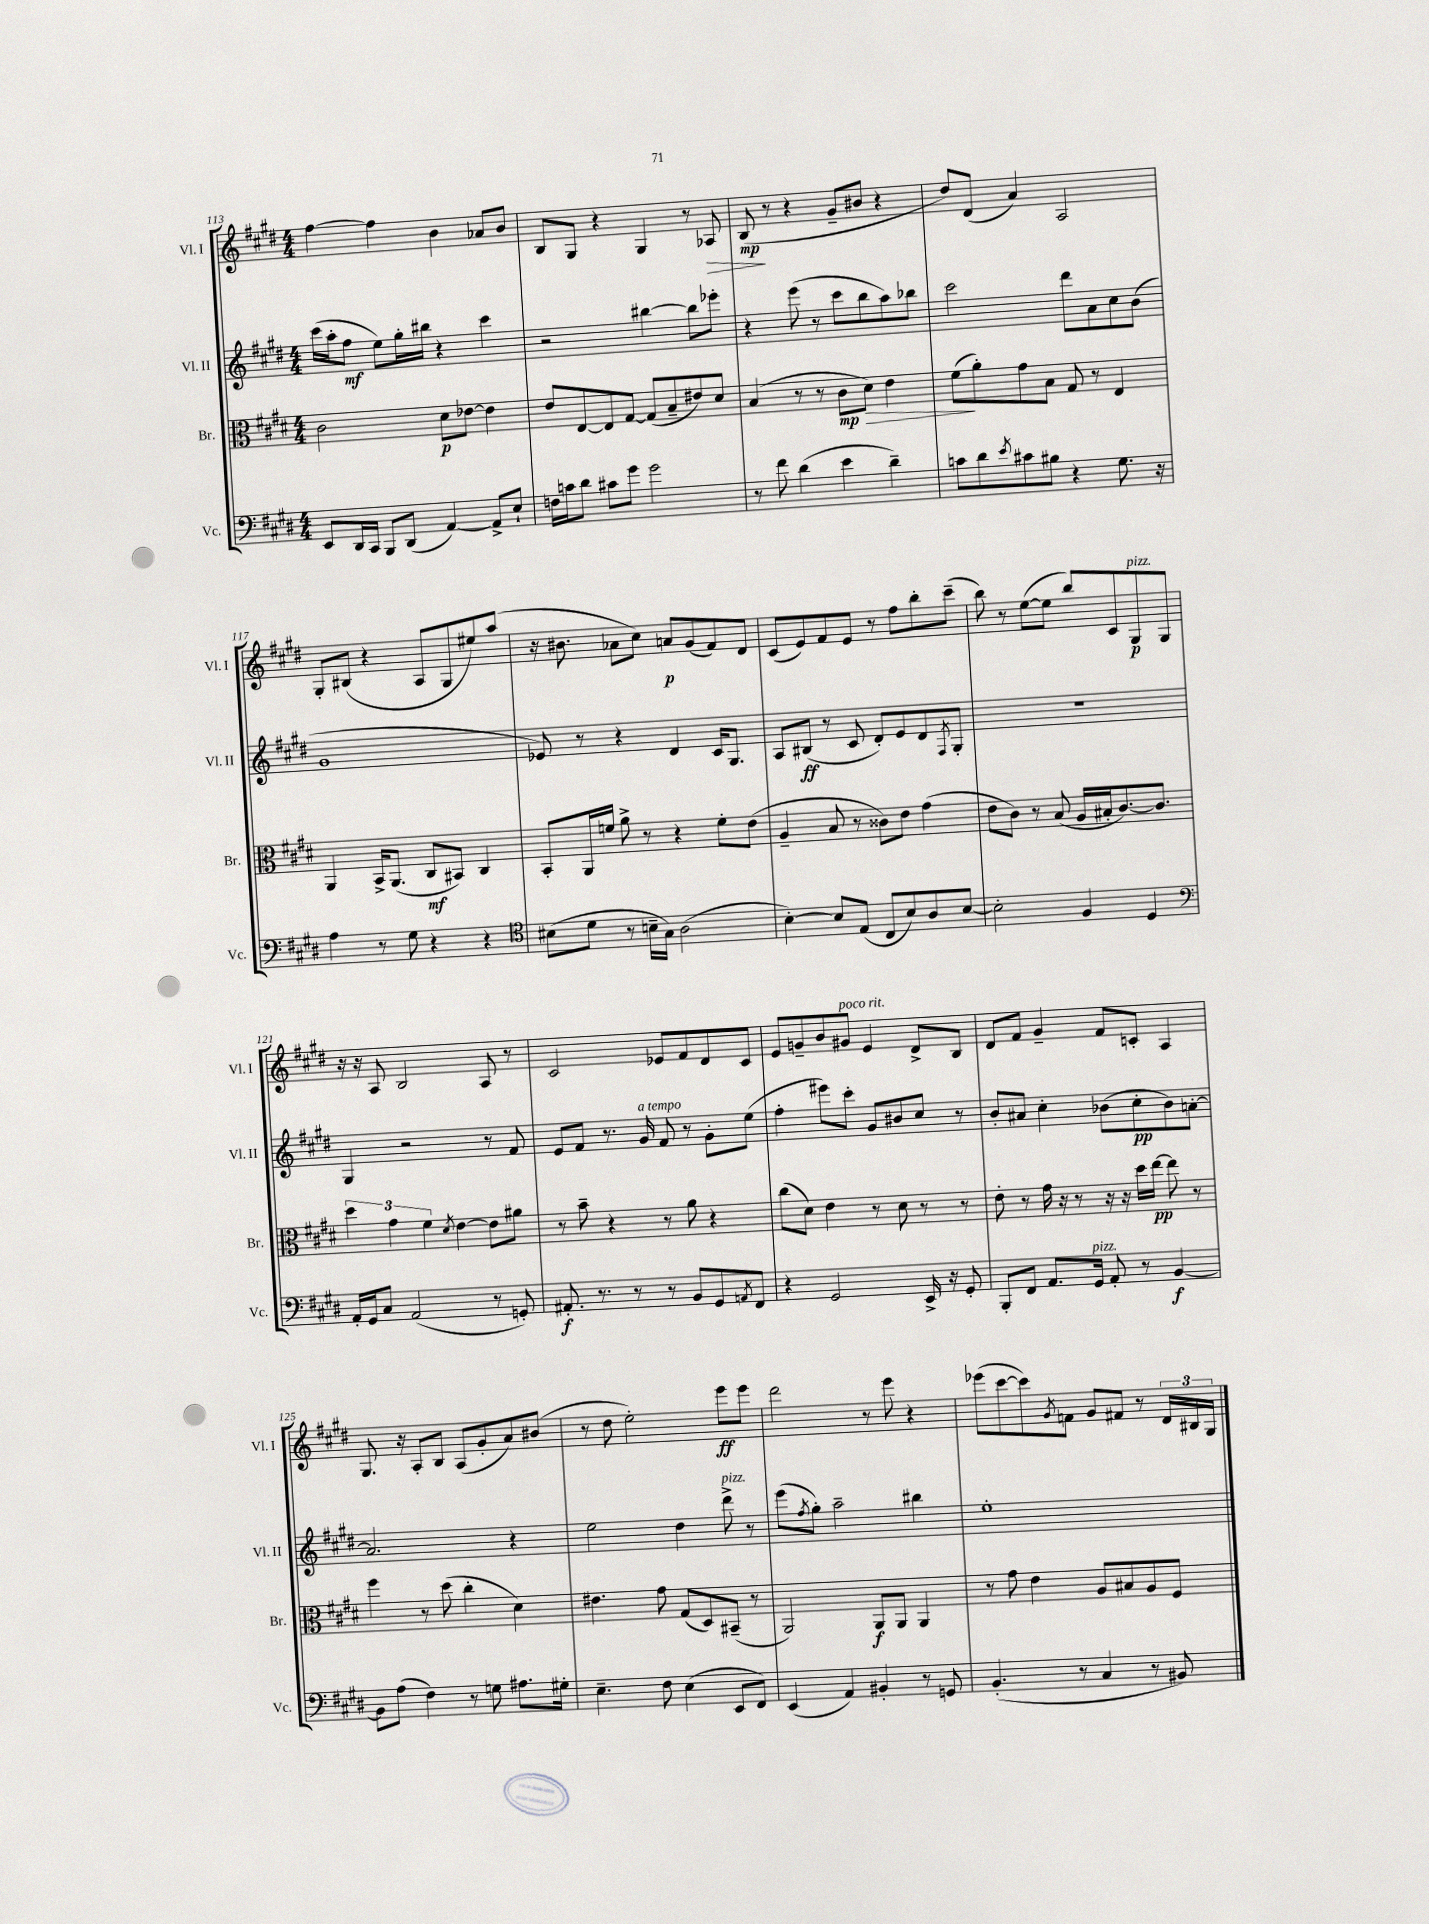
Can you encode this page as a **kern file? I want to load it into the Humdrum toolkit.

**kern	**kern	**kern	**kern
*staff4	*staff3	*staff2	*staff1
*clefF4	*clefC3	*clefG2	*clefG2
*k[f#c#g#d#]	*k[f#c#g#d#]	*k[f#c#g#d#]	*k[f#c#g#d#]
*M4/4	*M4/4	*M4/4	*M4/4
8EE/L	2c#\	(16ccc#\LL	[4ff#\
.	.	16aa'\J	.
16DD#/L	.	8ff#\J	.
16CC#/JJ	.	.	.
8BBB/L	.	8ee\L)	4ff#\]
(8DD#/J	.	16gg#'\L	.
.	.	16bb#\JJ	.
[4AA/)	8d#\L	4r	4b\
.	[8e-\J	.	.
8AA^/]L	4e-\]	4ccc#\	8a-/L
8E`/J	.	.	8b/J
=	=	=	=
16F\LL	8e/L	2r	8B/L
16c\J	.	.	.
8d#\J	[8E/	.	8G#/J
8c#\L	8E/]	.	4r
8g#\J	[8G#/J	.	.
2g#\	(8G#/]L	[4bb#\	4G#/
.	8B~/	.	.
.	8e#/)	8bb#\]L	8r
.	8d#/J	8eee-'\J	8A-/
=	=	=	=
8r	(4B/	4r	(8B/
8f#\	.	.	8r
(4d#\	8r	(8eee\	4r
.	8r	8r	.
4e\	8c#\L	8ccc#\L	8g#~/L
.	8d#\J)	8bb\	8b#/J
4d#~\)	4e\	8aa\)	4r
.	.	8bb-\J	.
=	=	=	=
8c\L	(8f#\L	2ccc#\	8dd#/L)
8d#\	8a'\)	.	(8d#/J
8qe/	.	.	.
8c#\	8g#\	.	4a/)
8B#\J	8B\J	.	.
4r	8G#/	8ddd#\L	2A/
.	8r	8a\	.
8.G#\	4E/	8cc#\	.
.	.	(8b\J	.
16r	.	.	.
=	=	=	=
4A\	4AA/	1g#	8G#'/L
.	.	.	(8B#/J
8r	16BB^/LK	.	4r
.	(8.AA/J	.	.
8G#\	.	.	.
4r	8C#/L	.	8A/L
.	8BB#/J)	.	8G#/
4r	4C#/	.	8ee#/)
.	.	.	(8aa/J
=	=	=	=
*clefC4	*	*	*
(8B#\L	8BB'/L	8e-/)	16r
.	.	.	8.b#\
8d#\J	16AA/L	8r	.
.	16f/JJ	.	.
8r	8a^\	4r	8a-\L
16B~\LL	8r	.	8cc#\J)
16G#\JJ)	.	.	.
(2A\	4r	4d#/	8a/L
.	.	.	(8g#/
.	8f'\L	16c#/LK	8f#/)
.	.	8.G#/J	.
.	(8e\J	.	8d#/J
=	=	=	=
[4B'\)	4A~/	8A/L	(8c#/L
.	.	(8B#/J	8e/)
8B/]L	8B/	8r	8f#/
(8E/J	8r	8c#/	8e/J
8C#/L	8c##\L)	8d#'/L)	8r
8B/)	8e\J	8e/	8ff#\L
8A/	(4g#\	8d#/	8bb'\
.	.	8qF#/	.
[8B/J	.	8G#'/J	(8ccc#~\J
=	=	=	=
2B'\]	8e\L	1r	8bb\)
.	8c#\J)	.	8r
.	8r	.	([8ee\L
.	(8B/	.	8ee\]J
4F#/	16A/LL	.	8bb/L)
.	16B#'/J	.	.
.	[8.c#/)	.	8c#/
4D#/	.	.	8G#/
.	8.c#/]J	.	.
.	.	.	8G#/J
=	=	=	=
*clefF4	*	*	*
16AA'/LL	6dd#\	4G#/	16r
16GG#/J	.	.	16r
8C#/J	.	.	8A/
.	6g#\	.	.
(2AA/	.	2r	2B/
.	6f#\	.	.
.	8qd#/	.	.
.	[4e\	.	.
8r	8e\]L	8r	8A/
8GG'/)	8a#\J	8f#/	8r
=	=	=	=
8.AA#'/	8r	8e/L	2c#/
.	8b~\	8f#/J	.
8.r	.	.	.
.	4r	8.r	.
8r	.	.	.
.	.	16g#/	.
8r	8r	8f#/	8e-/L
8BB/L	8a\	8r	8f#/
8GG#/	4r	8g#'\L	8d#/
8qAA/	.	.	.
8FF#/J	.	(8ee\J	8c#/J
=	=	=	=
4r	(8cc#\L	4ff#'\	8e/L
.	8d#\J)	.	8g~/
2GG#/	4e\	8eee#\L)	8b/
.	.	8ccc#'\J	8g#/J
.	8r	8g#/L	4e/
.	8d#\	8b#/	.
16EE^/	8r	8cc#/J	8d#^/L
16r	.	.	.
8GG#'/	8r	8r	8B/J
=	=	=	=
8BBB'/L	8e'\	8b'/L	8d#/L
8FF#/J	8r	8a#/J	8f#/J
8.AA/L	16g#\	4cc#'\	4g#~/
.	16r	.	.
.	8r	.	.
16GG#/Jk	.	.	.
8AA'/	16r	(8b-\L	8f#/L
.	16r	.	.
8r	16dd#\LL	8cc#'\	8c'/J
.	[16ee\JJ	.	.
[4BB/	8ee\]	8b-\)	4A/
.	8r	[8a'\J	.
=	=	=	=
8BB\]L	4ff#\	2.a/]	8.G#/
(8A\J	.	.	.
.	.	.	16r
4F#\)	8r	.	8A'/L
.	(8dd#\	.	8B/J
8r	4cc#'\	.	(8A/L
8G\	.	.	8g#'/
8.A#\L	4d#\)	4r	8a/)
.	.	.	(8b#/J
16G#'\Jk	.	.	.
=	=	=	=
4.E~\	4.e#\	2ee\	8r
.	.	.	8dd#\
.	.	.	2ee'\)
8F#\	8g#\	.	.
(4E\	(8G#/L	4dd#\	.
.	8D#/)	.	.
8EE/L	(8BB#~/J	8ddd#^\	8eee\L
8FF#/J)	8r	8r	8eee\J
=	=	=	=
(4EE/	2AA/)	(8eee\L	2ddd#\
.	.	8qff#/	.
.	.	8gg#'\J)	.
4AA/)	.	2aa~\	.
4BB#'/	8AA/L	.	8r
.	8AA/J	.	8eee\
8r	4AA/	4bb#\	4r
8GG/	.	.	.
=	=	=	=
(4.BB'/	8r	1ee'	(8eee-\L
.	8g#\	.	[8ccc#\
.	4e\	.	8ccc#\])
.	.	.	8qg#/
8r	.	.	8f\J
4C#/	8A/L	.	8g#/L
.	8B#/	.	8f#/J
8r	8A/	.	8r
8BB#/)	8F#/J	.	24d#/LL
.	.	.	24B#/
.	.	.	24G#/JJ
==	==	==	==
*-	*-	*-	*-
